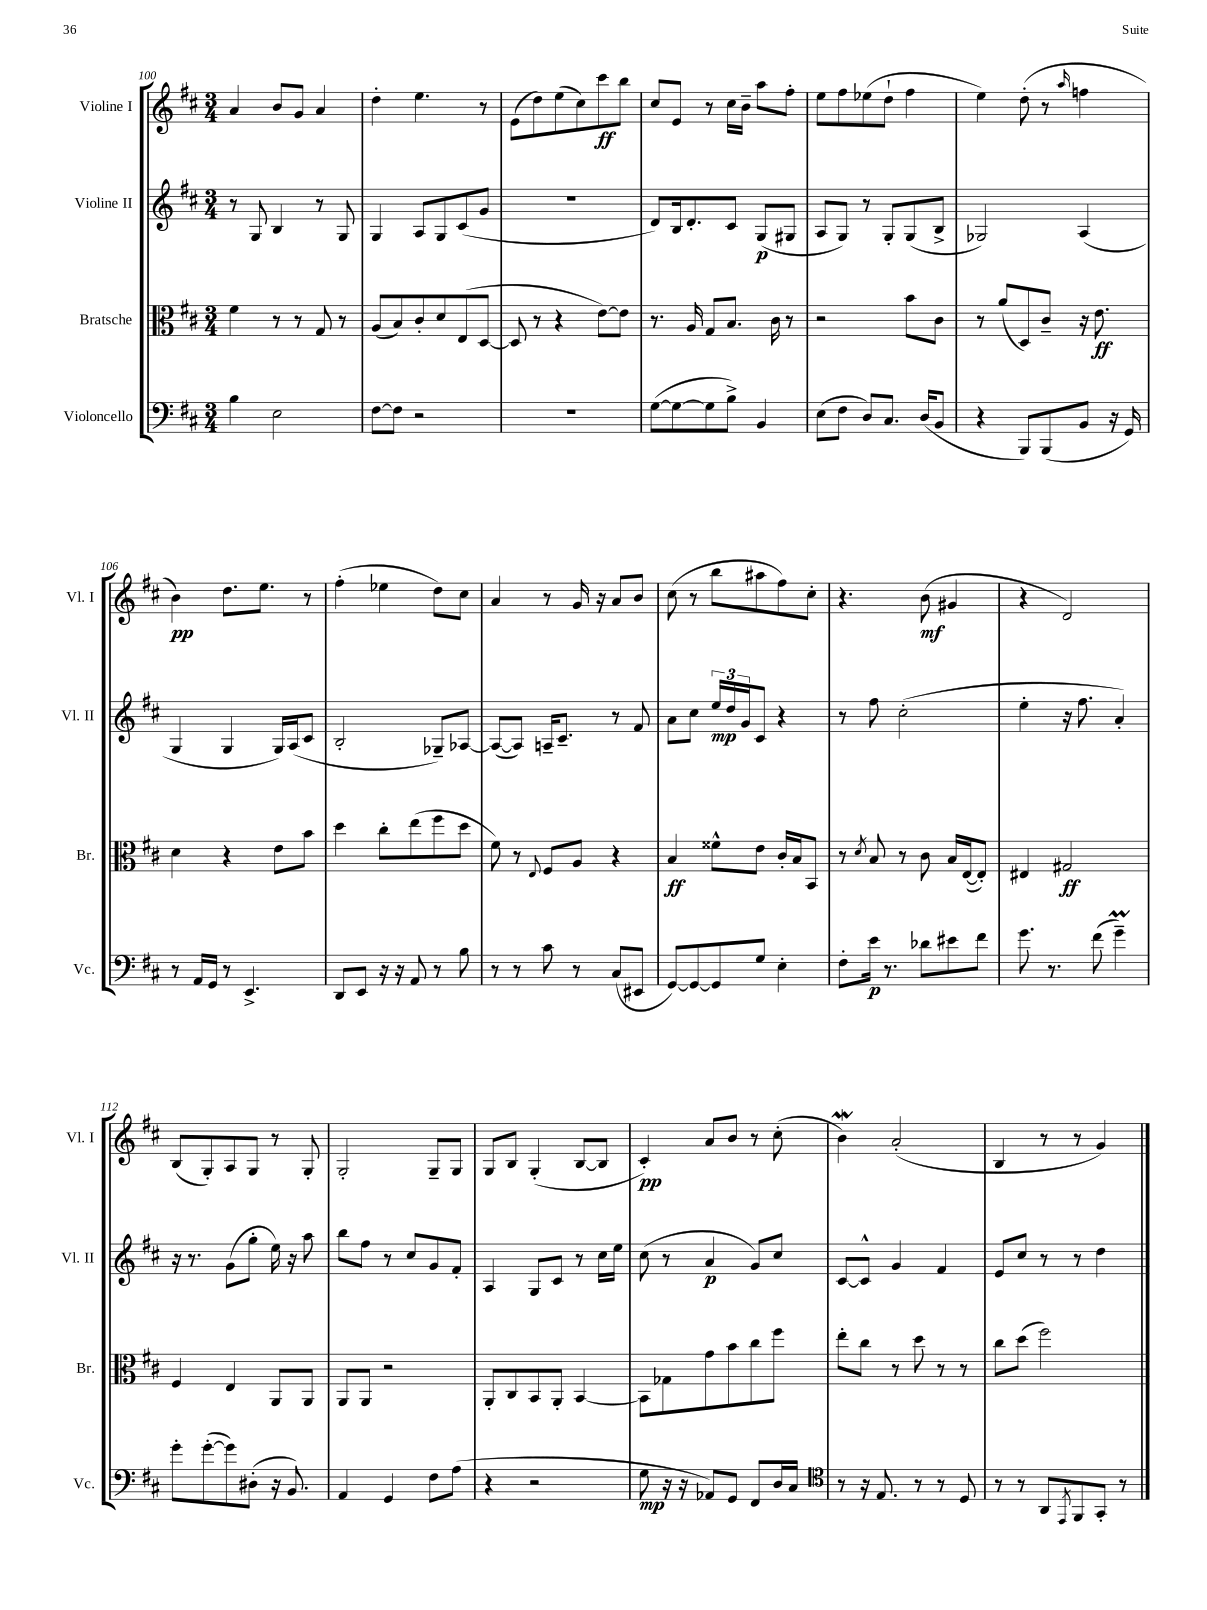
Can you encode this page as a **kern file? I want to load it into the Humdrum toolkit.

**kern	**kern	**kern	**kern
*staff4	*staff3	*staff2	*staff1
*clefF4	*clefC3	*clefG2	*clefG2
*k[f#c#]	*k[f#c#]	*k[f#c#]	*k[f#c#]
*M3/4	*M3/4	*M3/4	*M3/4
4B\	4f#\	8r	4a/
.	.	8G/	.
2E\	8r	4B/	8b/L
.	8r	.	8g/J
.	8G/	8r	4a/
.	8r	8G/	.
=	=	=	=
[8F#\L	(8A/L	4G/	4dd'\
8F#\]J	8B/)	.	.
2r	8c#'/	8A/L	4.ee\
.	8d/	8G/	.
.	(8E/	(8c#/	.
.	[8D/J	8g/J	8r
=	=	=	=
2.r	8D/]	2.r	(8e\L
.	8r	.	8dd\)
.	4r	.	(8ee\
.	.	.	8cc#\)
.	[8e\L)	.	8ccc#\
.	8e\]J	.	8bb\J
=	=	=	=
([8G\L	8.r	8d/L)	8cc#/L
8G\_	.	16B/k	8e/J
.	16A/	8.d'/	.
8G\]	8G/L	.	8r
8B^\J)	8.B/J	8c#/J	16cc#\LL
.	.	.	16b~\JJ
4BB/	.	(8G/L	8aa\L
.	16c#\	.	.
.	8r	8G#/J	8ff#'\J
=	=	=	=
(8E\L	2r	8A/L	8ee\L
8F#\J	.	8G/J)	8ff#\
8D/L)	.	8r	(8ee-\
8.C#/J	.	8G'/L	8dd`\J
.	8b\L	(8G/	4ff#\
(16D/LK	.	.	.
8BB/J	8c#\J	8B^/J	.
=	=	=	=
4r	8r	2G-/)	4ee\)
.	(8a/L	.	.
8BBB/L)	8D/)	.	(8dd'\
(8BBB/	8c#~/J	.	8r
.	.	.	16qqaa/
8BB/J	16r	(4A/	4ff\
.	8.e\	.	.
16r	.	.	.
16GG/)	.	.	.
=	=	=	=
8r	4d\	4G/	4b\)
16AA/LL	.	.	.
16GG/JJ	.	.	.
8r	4r	4G/	8.dd\L
4.EE^/	.	.	.
.	.	.	8.ee\J
.	8e\L	16G/LL)	.
.	.	(16A/J	.
.	8b\J	8c#/J	8r
=	=	=	=
8DD/L	4dd\	2B'/	(4ff#'\
8EE/J	.	.	.
16r	8cc#'\L	.	4ee-\
16r	.	.	.
8AA/	(8ee\	.	.
8r	8ff#\	8G-~/L)	8dd\L)
8B\	8dd\J	[8A-/J	8cc#\J
=	=	=	=
8r	8f#\)	(8A-/_L	4a/
8r	8r	8A-/]J)	.
.	8qqE/	.	.
8c#\	8F#/L	16A~/LK	8r
.	.	8.c#~/J	.
8r	8A/J	.	16g/
.	.	.	16r
(8C#/L	4r	8r	8a/L
8EE#/J	.	8f#/	8b/J
=	=	=	=
[8GG/L)	4B/	8a\L	(8cc#\
8GG/_	.	8cc#\J	8r
8GG/]	8f##^^\L	24ee/LL	8bb\L
.	.	24dd/	.
.	.	24g/J	.
8G/J	8e\J	8c#/J	8aa#\
4E'\	16c#'/LL	4r	8ff#\)
.	16B/J	.	.
.	8BB/J	.	8cc#'\J
=	=	=	=
8F#'\L	8r	8r	4.r
.	8qd/	.	.
16e\Jk	8B/	8ff#\	.
8.r	.	.	.
.	8r	(2cc#'\	.
8d-\L	8c#\	.	(8b\
8e#\	16B/LL	.	4g#/
.	([16E/J	.	.
8f#\J	8E'/]J)	.	.
=	=	=	=
8.g\	4E#/	4ee'\	4r
8.r	.	.	.
.	2G#/	16r	2d/)
.	.	8.ff#\	.
(8f#\	.	.	.
4g~\)	.	4a'/)	.
=	=	=	=
8g'\L	4F#/	16r	(8B/L
.	.	8.r	.
([8g'\	.	.	8G'/)
8g\])	4E/	(8g\L	8A/
(8D#'\J	.	8gg'\J	8G/J
16r	8AA/L	16ee\)	8r
8.BB/)	.	16r	.
.	8AA/J	8aa\	8G'/
=	=	=	=
4AA/	8AA/L	8bb\L	2G'/
.	8AA/J	8ff#\J	.
4GG/	2r	8r	.
.	.	8cc#/L	.
8F#\L	.	8g/	8G~/L
(8A\J	.	8f#'/J	8G/J
=	=	=	=
4r	8AA'/L	4A/	8G/L
.	8C#/	.	8B/J
2r	8BB/	8G/L	(4G'/
.	8AA'/J	8c#/J	.
.	[4BB/	8r	[8B/L
.	.	16cc#\LL	8B/]J
.	.	16ee\JJ	.
=	=	=	=
8G\	8BB\]L	(8cc#\	4c#'/)
16r	8G-\	8r	.
16r	.	.	.
8AA-/L)	8g\	4a/	8a/L
8GG/J	8b\	.	8b/J
8FF#/L	8cc#\	8g/L)	8r
16D/L	8ff#\J	8cc#/J	(8cc#'\
16C#/JJ	.	.	.
=	=	=	=
*clefC4	*	*	*
8r	8ee'\L	[8c#/L	4b\)
16r	8cc#\J	8c#^^/]J	.
8.E/	.	.	.
.	8r	4g/	(2a'/
8r	8dd\	.	.
8r	8r	4f#/	.
8D/	8r	.	.
=	=	=	=
8r	8cc#\L	8e/L	4B/
8r	(8dd\J	8cc#/J	.
8AA/L	2ff#\)	8r	8r
8qEE/	.	.	.
8FF#/	.	8r	8r
8GG'/J	.	4dd\	4g/)
8r	.	.	.
==	==	==	==
*-	*-	*-	*-
